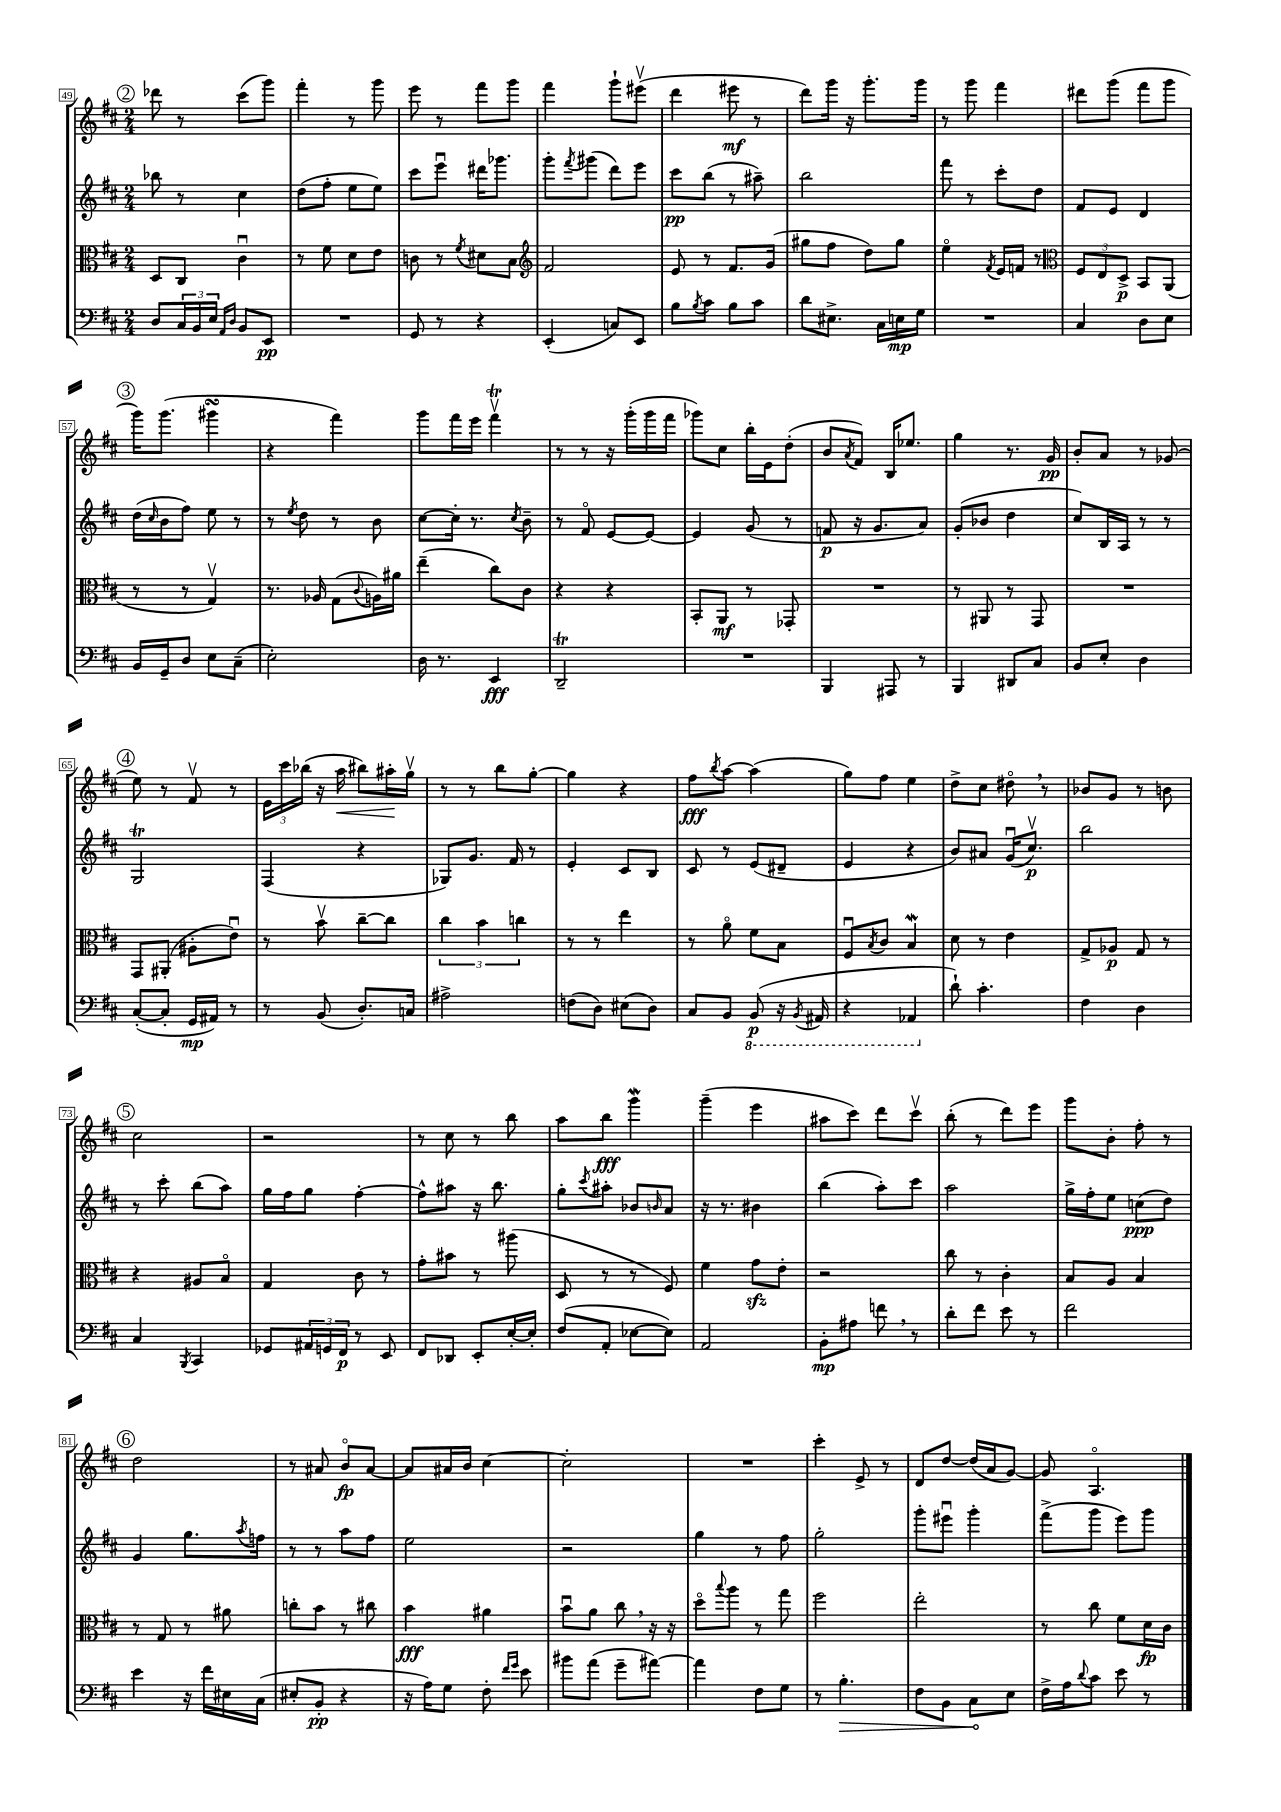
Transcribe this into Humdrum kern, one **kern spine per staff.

**kern	**kern	**kern	**kern
*staff4	*staff3	*staff2	*staff1
*clefF4	*clefC3	*clefG2	*clefG2
*k[f#c#]	*k[f#c#]	*k[f#c#]	*k[f#c#]
*M2/4	*M2/4	*M2/4	*M2/4
8D	8D	8bb-	8ddd-
24C#	8C#	8r	8r
24BB	.	.	.
24E	.	.	.
16qqAA	.	.	.
16qqD	.	.	.
8BB	4c#u	4cc#	(8ccc#
8EE	.	.	8ggg)
=	=	=	=
2r	8r	(8dd	4fff#'
.	8f#	8ff#'	.
.	8d	8ee	8r
.	8e	8ee)	8ggg
=	=	=	=
8GG	8c	8ccc#	8eee
8r	8r	8eeeu	8r
.	8qf#	.	.
4r	8d#	16ddd#	8fff#
.	.	8.ggg-	.
.	8B	.	8ggg
=	=	=	=
*	*clefG2	*	*
(4EE'	2f#	8ggg'	4fff#
.	.	8qfff#	.
.	.	(8ggg#	.
8C)	.	8ddd)	8ggg`
8EE	.	8eee	(8eee#v
=	=	=	=
8B	8e	8ccc#	4ddd
8qB	.	.	.
8c#	8r	(8bb	.
8B	8.f#	8r	8eee#
8c#	.	8aa#~)	8r
.	(16g	.	.
=	=	=	=
8d	8gg#	2bb	8ddd)
8.E#^	8ff#	.	16ggg
.	.	.	16r
.	8dd)	.	8.ggg'
16C#	.	.	.
16E	8gg#	.	.
16G	.	.	16ggg
=	=	=	=
2r	4eeo	8fff#	8r
.	.	8r	8ggg
.	8qf#	.	.
.	16e	8ccc#'	4fff#
.	16f	.	.
.	8r	8dd	.
=	=	=	=
*	*clefC3	*	*
4C#	12F#	8f#	8ddd#
.	12E	.	.
.	.	8e	(8ggg
.	12D^	.	.
8D	8BB	4d	8fff#
8E	(8AA	.	8ggg
=	=	=	=
16BB	8r	(16dd	16ggg)
.	.	16qqcc#	.
16GG~	.	16b	(8.ggg
8D	8r	8ff#)	.
8E	4Gv)	8ee	4ggg#
(8C#~	.	8r	.
=	=	=	=
2E')	8.r	8r	4r
.	.	8qee	.
.	.	8dd	.
.	16A-	.	.
.	(8G	8r	4fff#)
.	8qqc#	.	.
.	16A)	8b	.
.	16a#	.	.
=	=	=	=
16D	(4ee~	[8cc#	8ggg
8.r	.	.	.
.	.	16cc#']	16fff#
.	.	8.r	16eee
4EE	8cc#)	.	4fff#v
.	.	8qcc#	.
.	8c#	8b~	.
=	=	=	=
2DD~	4r	8r	8r
.	.	8f#o	8r
.	4r	[8e	16r
.	.	.	(16ggg'
.	.	8e_	16ggg
.	.	.	16fff#
=	=	=	=
2r	8BB'	4e]	8ggg-)
.	8AA	.	8cc#
.	8r	(8g	16bb'
.	.	.	16e
.	8GG-'	8r	(8dd'
=	=	=	=
4BBB	2r	8f	8b
.	.	.	8qa
.	.	16r	8f#)
.	.	8.g	.
8AAA#	.	.	16B
.	.	.	8.ee-
8r	.	8a)	.
=	=	=	=
4BBB	8r	(8g'	4gg
.	8AA#	8b-	.
8DD#	8r	4dd	8.r
8C#	8GG	.	.
.	.	.	16g
=	=	=	=
8BB	2r	8cc#)	8b'
8E'	.	16B	8a
.	.	16A	.
4D	.	8r	8r
.	.	8r	(8g-
=	=	=	=
([8C#'	8GG	2G	8ee)
8C#']	(8AA#'	.	8r
16GG	8A#'	.	8f#v
16AA#)	.	.	.
8r	8eu)	.	8r
=	=	=	=
8r	8r	(4F#	24e
.	.	.	24ccc#
.	.	.	(24bb-
(8BB	8bv	.	16r
.	.	.	16aa
8.D')	[8cc#~	4r	8bb#)
.	8cc#]	.	16aa#'
16C	.	.	16ggv
=	=	=	=
2A#^	6cc#	8G-)	8r
.	.	8.g	8r
.	6b	.	.
.	.	.	8bb
.	.	16f#	.
.	6cc	.	.
.	.	8r	[8gg'
=	=	=	=
(8F	8r	4e'	4gg]
8D)	8r	.	.
(8E#	4ee	8c#	4r
8D)	.	8B	.
=	=	=	=
8C#	8r	8c#	8ff#
.	.	.	8qbb
8BB	8ao	8r	[8aa
(8BBB	8f#	(8e	(4aa]
16r	8B	8d#~	.
8qBBB	.	.	.
16AAA#	.	.	.
=	=	=	=
4r	8F#u	4e	8gg)
.	8qB	.	.
.	8c#	.	8ff#
4AAA-	4B	4r	4ee
=	=	=	=
8d`)	8d	8b)	8dd^
4.c#'	8r	8a#	8cc#
.	4e	(16gu	8dd#o
.	.	8.cc#v)	.
.	.	.	8r
=	=	=	=
4F#	8G^	2bb	8b-
.	8A-	.	8g
4D	8G	.	8r
.	8r	.	8b
=	=	=	=
4C#	4r	8r	2cc#
.	.	8ccc#'	.
8qBBB	.	.	.
4CC#	8A#	(8bb	.
.	8Bo	8aa)	.
=	=	=	=
8GG-	4G	16gg	2r
.	.	16ff#	.
24AA#	.	8gg	.
24GG	.	.	.
24FF#	.	.	.
8r	8c#	[4ff#'	.
8EE	8r	.	.
=	=	=	=
8FF#	8g'	8ff#^^]	8r
8DD-	8b#	8aa#	8cc#
8EE'	8r	16r	8r
.	.	8.bb	.
[16E'	(8aa#	.	8bb
16E']	.	.	.
=	=	=	=
(8F#	8D	8gg'	8aa
.	.	8qccc#	.
8AA'	8r	8aa#'	8bb
[8E-	8r	8b-	4ggg
.	.	16qqb	.
8E-])	8F#)	8a	.
=	=	=	=
2AA	4f#	16r	(4ggg~
.	.	8.r	.
.	8g	4b#	4eee
.	8e'	.	.
=	=	=	=
8BB'	2r	(4bb	8aa#
8A#	.	.	8ccc#)
8f	.	8aa')	8ddd
8r	.	8ccc#	8ccc#v
=	=	=	=
8d'	8cc#	2aa	(8bb'
8f#	8r	.	8r
8e	4c#'	.	8ddd)
8r	.	.	8eee
=	=	=	=
2f#	8B	16gg^	8ggg
.	.	16ff#'	.
.	8A	8ee	8b'
.	4B	(8cc	8ff#'
.	.	8dd)	8r
=	=	=	=
4e	8r	4g	2dd
.	8G	.	.
16r	8r	8.gg	.
16f#	.	.	.
16E#	8a#	.	.
.	.	8qaa	.
(16C#	.	16ff	.
=	=	=	=
8E#'	8cc'	8r	8r
8BB'	8b	8r	8a#
4r	8r	8aa	8bo
.	8cc#	8ff#	[8a#
=	=	=	=
16r	4b	2ee	8a#]
16A)	.	.	.
8G	.	.	16a#
.	.	.	16b
8F#'	4a#	.	[4cc#
16qqf#	.	.	.
16qqg	.	.	.
8e	.	.	.
=	=	=	=
8b#	8bu	2r	2cc#']
(8a	8a	.	.
8g~	8cc#	.	.
[8a#)	16r	.	.
.	16r	.	.
=	=	=	=
4a#]	8ddo	4gg	2r
.	8qqbb	.	.
.	8aa	.	.
8F#	8r	8r	.
8G	8gg	8ff#	.
=	=	=	=
8r	2ff#	2gg'	4ccc#'
4.B'	.	.	.
.	.	.	8e^
.	.	.	8r
=	=	=	=
8F#	2ee'	8ggg'	8d
8BB	.	8eee#u	[8dd
8C#	.	4ggg'	(16dd]
.	.	.	16a
8E	.	.	[8g)
=	=	=	=
16F#^	8r	(8fff#^	8g]
16A	.	.	.
8qqd	.	.	.
8c#	8cc#	8ggg	4.Ao
8e	8f#	8eee)	.
8r	16d	8ggg	.
.	16c#	.	.
==	==	==	==
*-	*-	*-	*-
